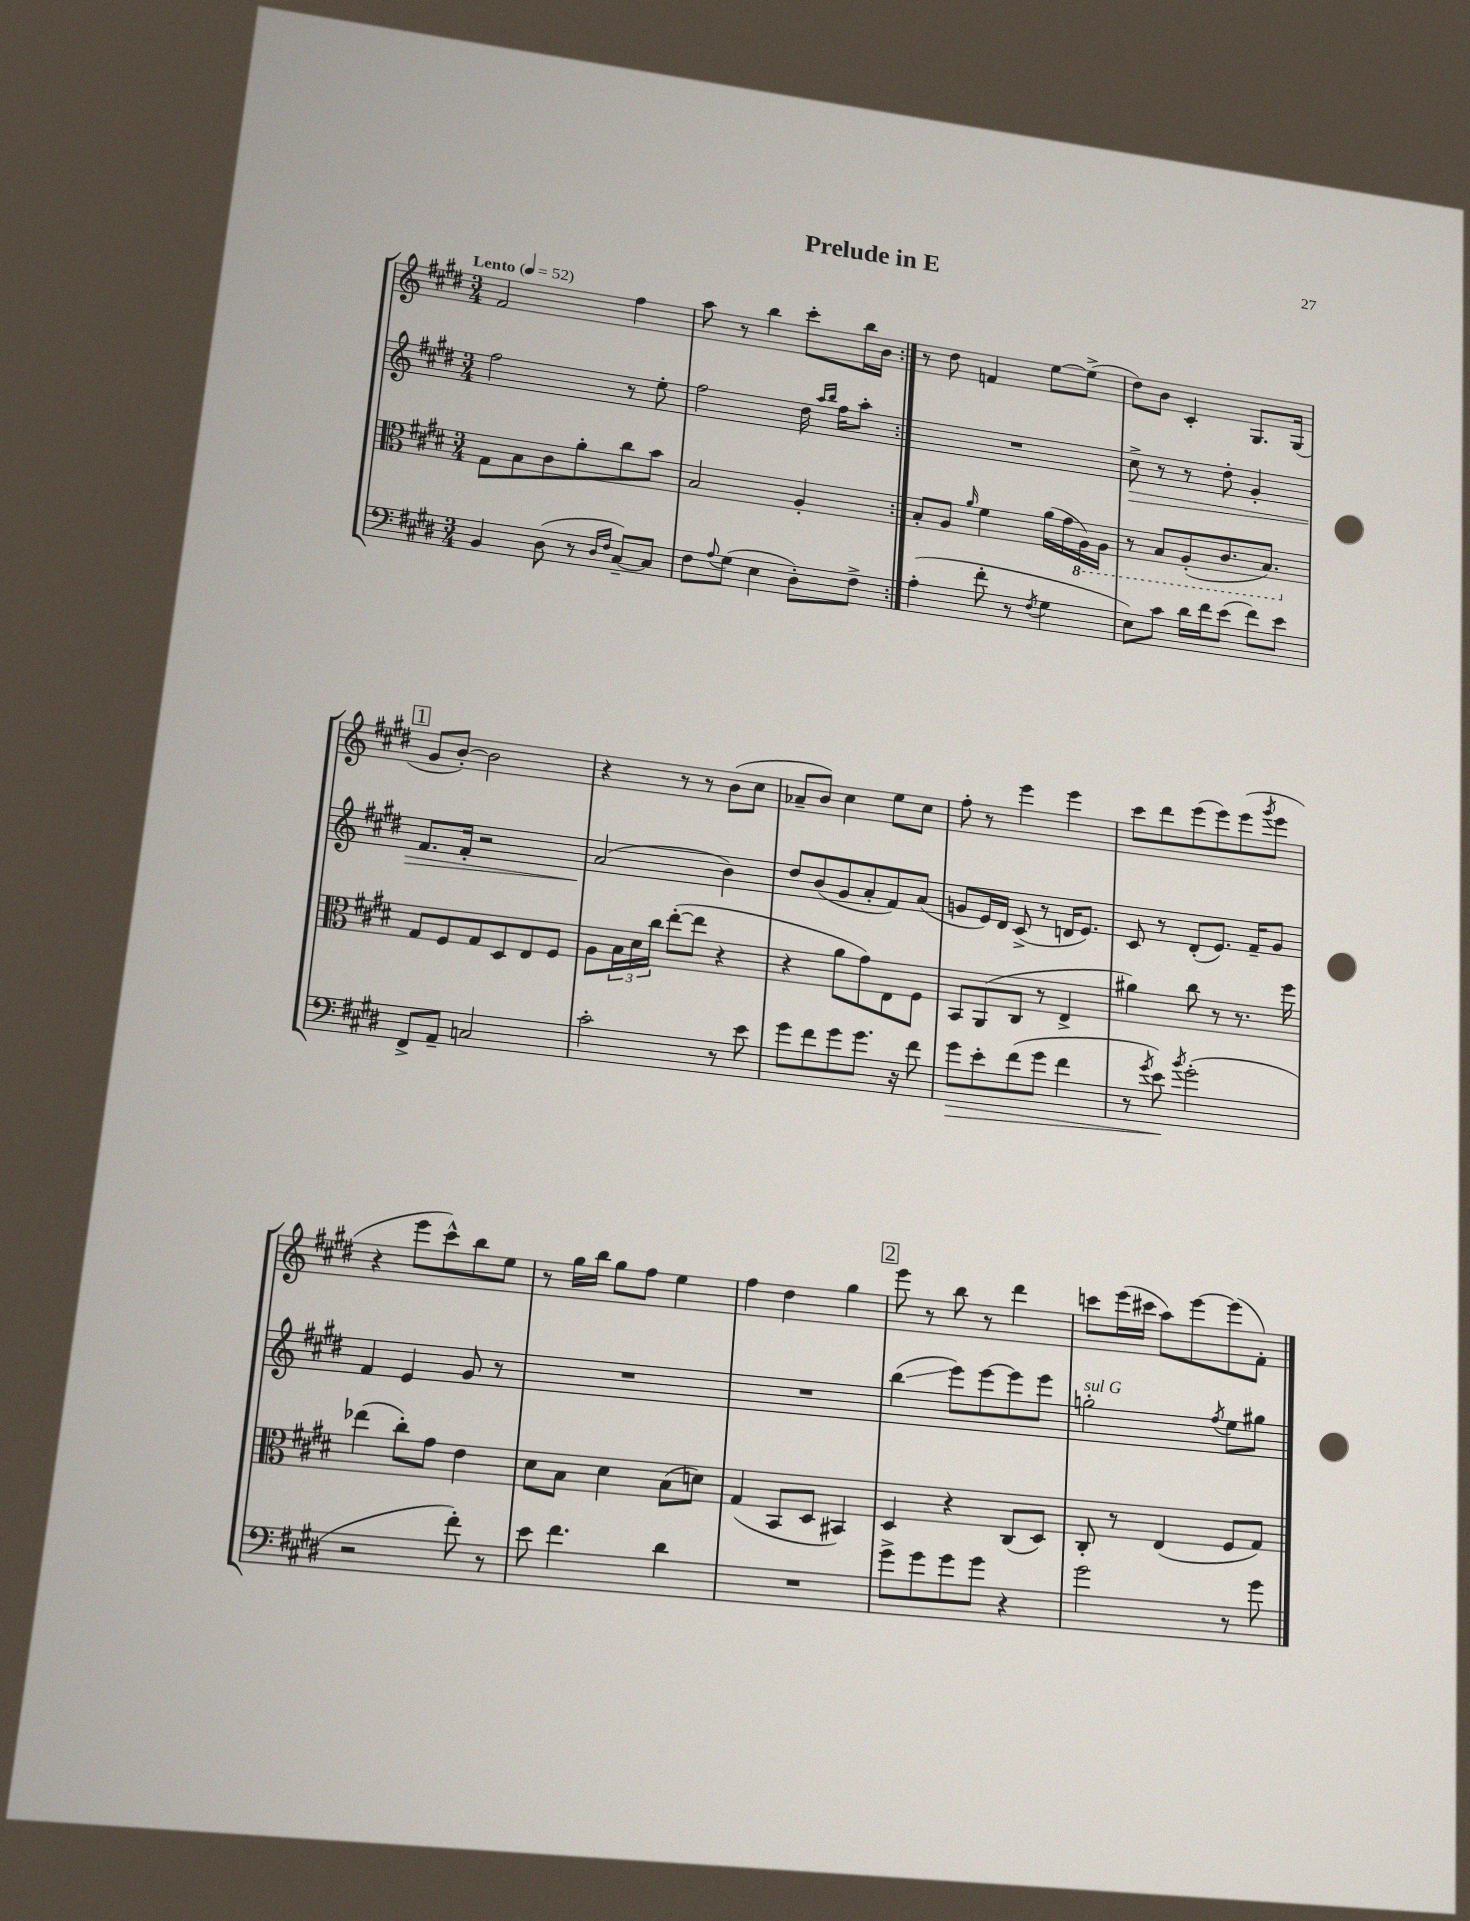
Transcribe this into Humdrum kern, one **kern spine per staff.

**kern	**kern	**kern	**kern
*staff4	*staff3	*staff2	*staff1
*clefF4	*clefC3	*clefG2	*clefG2
*k[f#c#g#d#]	*k[f#c#g#d#]	*k[f#c#g#d#]	*k[f#c#g#d#]
*M3/4	*M3/4	*M3/4	*M3/4
*MM52	*MM52	*MM52	*MM52
4BB/	8G#\L	2ff#\	2f#/
.	8B\	.	.
(8D#\	8c#\	.	.
8r	8a'\	.	.
16qqD#/LL	.	.	.
16qqF#/JJ	.	.	.
[8C#~/L)	8cc#\	8r	4ff#\
8C#/]J	8b\J	8ee'\	.
=	=	=	=
8F#\L	2B/	2ff#\	8aa\
8qqA/	.	.	.
(8G#\J	.	.	8r
4E\	.	.	4bb\
8D#'\L)	4A'/	16dd#\	8ccc#'\L
.	.	16qqaa/LL	.
.	.	16qqbb/JJ	.
.	.	16ff#\LK	.
8F#^\J	.	8aa'\J	16bb\L
.	.	.	16b\JJ
=:|!	=:|!	=:|!	=:|!
(4A'\	8B'/L	2.r	8r
.	8A/J	.	8dd#\
.	16qqa/	.	.
8f#'\	4f#\	.	4f/
8r	.	.	.
8qF#/	.	.	.
4G#\	(16a\LL	.	[8ee\L
.	16g#\	.	.
.	16AA\)	.	(8ee^\]J
.	16AA\JJ	.	.
=	=	=	=
8E\L)	8r	8cc#^\	8dd#\L)
8c#\J	8BB/L	8r	8b\J
16d#\LL	(8AA'/	8r	4c#'/
16f#\J	.	.	.
(8e\J	8.C#/	8dd#'\	.
8f#\L)	.	4g#'/	8.G#/L
.	8.BB/J)	.	.
8e\J	.	.	.
.	.	.	(16G#/Jk
=	=	=	=
8FF#^/L	8G#/L	8.f#/L	8g#/L
8AA~/J	8F#/	.	[8b'/J)
.	.	16f#'/Jk	.
2C/	8G#/	2r	2b\]
.	8D#/	.	.
.	8E/	.	.
.	8F#/J	.	.
=	=	=	=
2c#'\	8A\L	(2a/	4r
.	24B\L	.	.
.	24d#\	.	.
.	24cc#\JJ	.	.
.	([8ee'\L	.	8r
.	8ee\]J	.	8r
8r	4r	4b\)	(8b\L
8e\	.	.	8cc#\J
=	=	=	=
8g#\L	4r	8dd#/L	8a-~/L
8f#\	.	(8b/	8b/J)
8g#\	8a\L	8g#/	4cc#\
8.g#\J	8g#\)	8a'/	.
.	8E\	8f#/)	8ee\L
16r	.	.	.
8f#\	8F#\J	(8a/J	8cc#\J
=	=	=	=
8g#\L	8BB/L	8g/L	8ff#'\
8e'\	(8AA/	16e/L)	8r
.	.	16d#/JJ	.
(8f#\	8C#/J	(8c#^/	4eee\
8g#\J	8r	8r	.
4f#\	4E^/	16d/LK	4eee\
.	.	8.e/J)	.
=	=	=	=
8r	4a#\)	8c#/	8ccc#\L
8qg#/	.	.	.
8e\)	.	8r	8ddd#\
8qb/	.	.	.
(2g#'\	8cc#\	(8d#'/L	(8eee\
.	8r	8.e/J)	8eee\)
.	8.r	.	(8eee\
.	.	16f#~/LK	.
.	.	.	8qggg#/
.	.	8g#/J	8eee\J
.	16ff#\	.	.
=	=	=	=
2r	(4ee-\	4f#/	4r
.	8cc#'\L)	4e/	8eee\L
.	8g#\J	.	8ccc#^^\)
8f#'\)	4e\	8g#/	8bb\
8r	.	8r	8ee\J
=	=	=	=
8e\	8d#\L	2.r	8r
4.f#\	8B\J	.	16gg#\LL
.	.	.	16bb\JJ
.	4d#\	.	8gg#\L
.	.	.	8ff#\J
4d#\	(8B\L	.	4ee\
.	8d\J)	.	.
=	=	=	=
2.r	(4G#/	2.r	4ff#\
.	8BB/L	.	4dd#\
.	8D#/J	.	.
.	4BB#/)	.	4gg#\
=	=	=	=
8g#^\L	4D#/	(4bb\	8eee\
8g#\	.	.	8r
8g#\	4r	8eee\L)	8bb\
8g#\J	.	[8eee\	8r
4r	(8C#/L	8eee\]	4ddd#\
.	8D#/J)	8eee\J	.
=	=	=	=
2g#\	8C#'/	2gg'\	8ccc\L
.	8r	.	(16eee\L
.	.	.	16ccc#\JJ
.	(4E/	.	8aa\L)
.	.	.	[8eee\
.	.	8qff#/	.
8r	8F#/L	8ee\L	(8eee\]
8g#\	8G#/J)	8gg#\J	8f#'\J)
==	==	==	==
*-	*-	*-	*-
